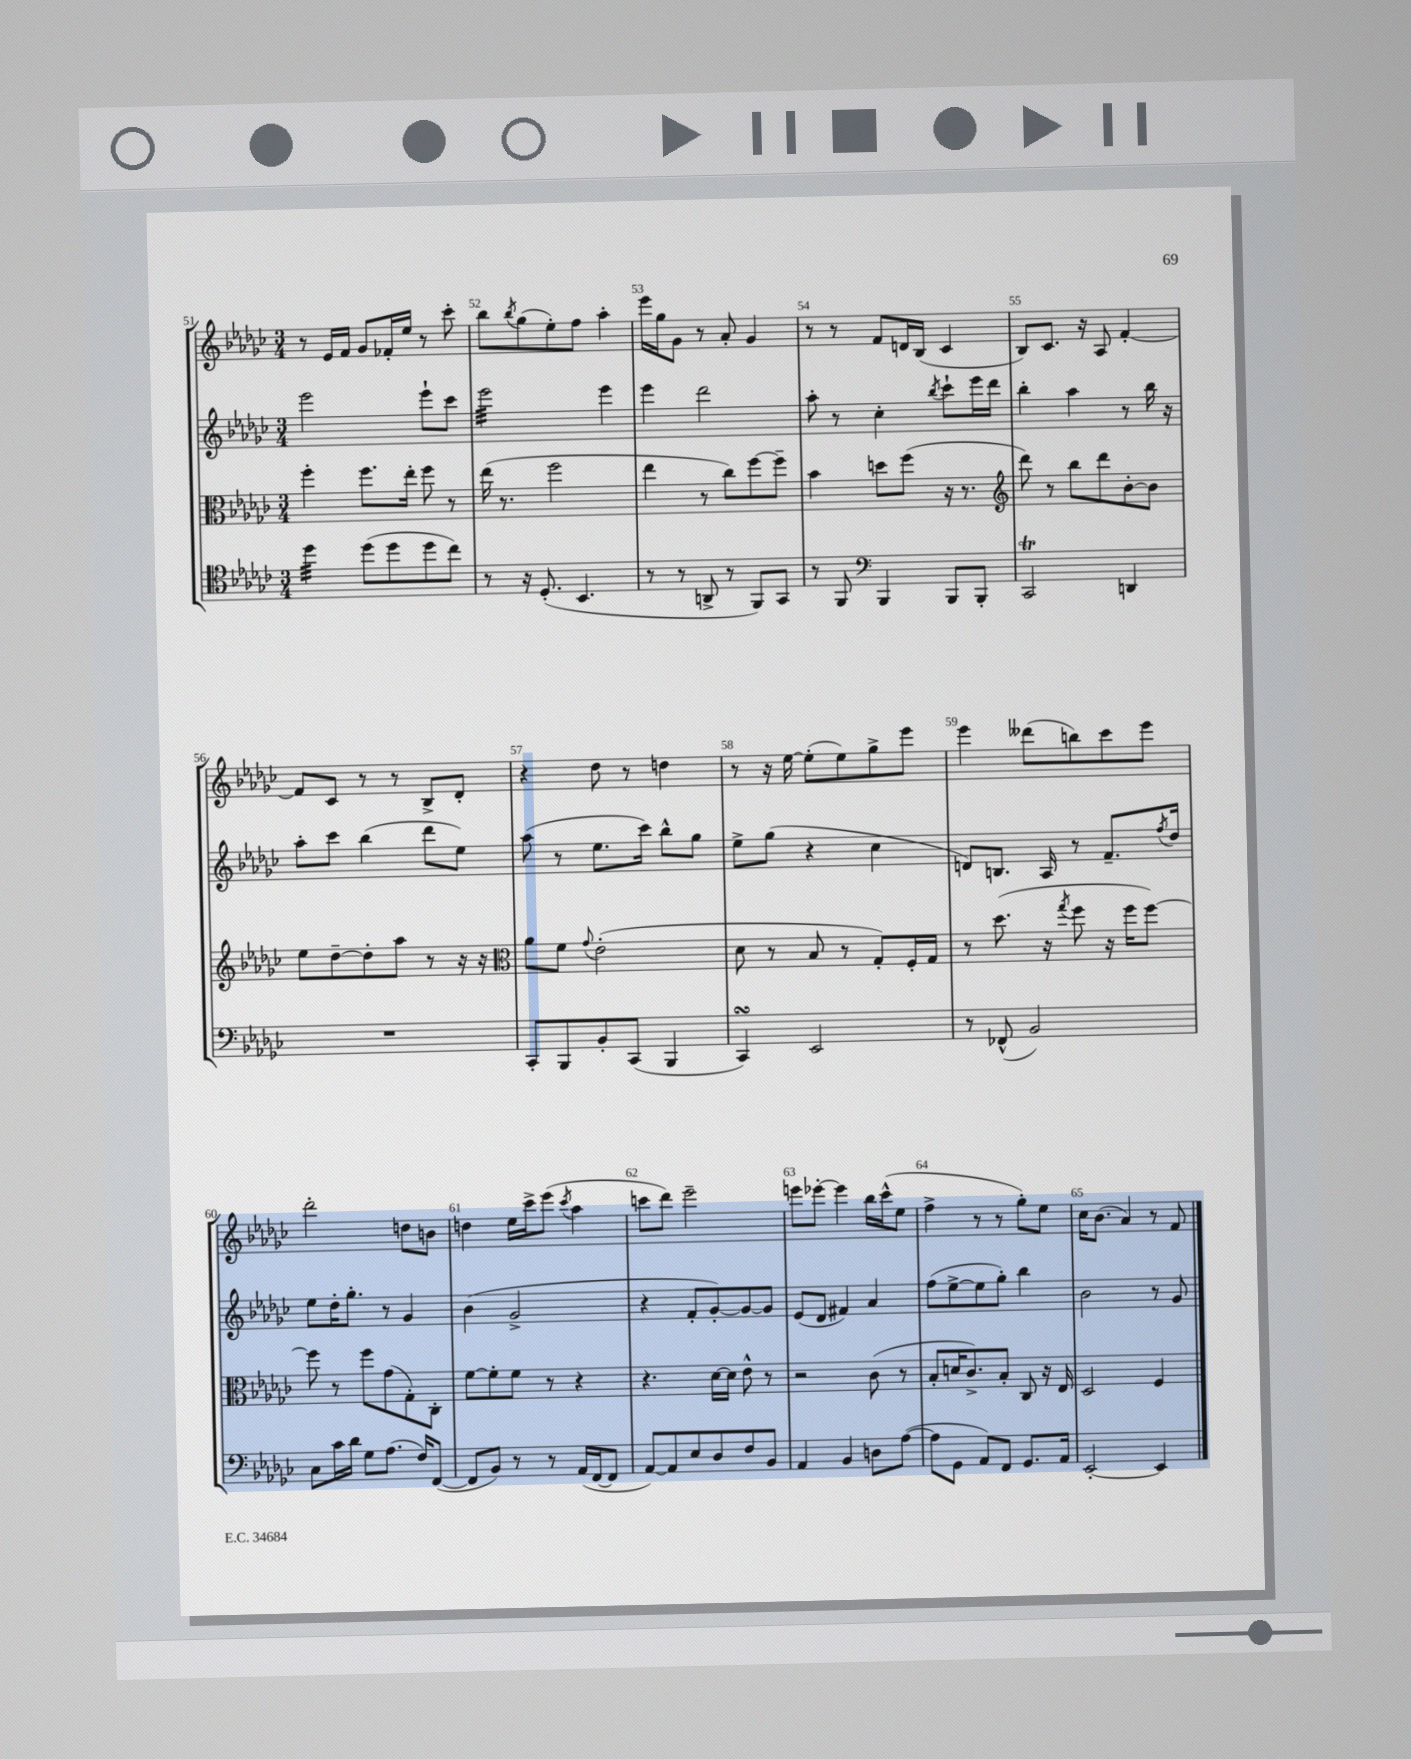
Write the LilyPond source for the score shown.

<<
\new StaffGroup <<
\new Staff = "s0" {
    \clef treble \key ges \major \numericTimeSignature \time 3/4
    r8 ees'16 f'16 ges'8 fes'16-. ees''16 r8 ces'''8-. |
    bes''8 \acciaccatura { bes''8 } ges''8( ees''8-.) f''8 aes''4-. |
    ees'''16 ges''16 ges'8 r8 aes'8-. ges'4 |
    r8 r8 f'8 d'16 bes16( ces'4 |
    bes8) ces'8. r16 aes8 f'4~-. |
    f'8 ces'8 r8 r8 bes8-> des'8-. |
    r4 des''8 r8 d''4 |
    r8 r16 ees''16~ ees''8-.( ees''8) ges''8-> ees'''8 |
    ees'''4 deses'''8( b''8) ces'''8 ees'''8 |
    des'''2-. d''8 b'8 |
    d''4 ees''16 ces'''16-> ees'''8( \acciaccatura { ces'''8 } aes''4 |
    c'''8 des'''8) ees'''2-- |
    e'''8 ees'''8~-. ees'''4 bes''16 ces'''16-^( ees''8 |
    f''4-> r8 r8 ges''8-.) ees''8 |
    ces''16 bes'8.( aes'4) r8 f'8 \bar "|." |
}
\new Staff = "s1" {
    \clef treble \key ges \major \numericTimeSignature \time 3/4
    ees'''2 ees'''8-! ces'''8 |
    ees'''2:32 ees'''4 |
    ees'''4 des'''2 |
    aes''8-. r8 ces''4-. \acciaccatura { bes''8 } ces'''8-! ees'''16 des'''16 |
    bes''4-. aes''4 r8 bes''16 r16 |
    aes''8-. ces'''8 bes''4( des'''8 ees''8) |
    aes''8( r8 ees''8. ces'''16) bes''8-^ ges''8 |
    ees''8-> ges''8( r4 ces''4 |
    d'8) b8. aes16 r8 f'8.-- \acciaccatura { f''8 } des''16 |
    ees''8 des''16-. ges''8.-. r8 ges'4 |
    bes'4( ges'2-> |
    r4 f'8-. ges'8~-.) ges'8~ ges'8 |
    ees'8( des'8 fis'4) aes'4 |
    f''8( ees''8~-> ees''8 ges''8-.) bes''4 |
    bes'2 r8 ges'8 \bar "|." |
}
\new Staff = "s2" {
    \clef alto \key ges \major \numericTimeSignature \time 3/4
    f''4-. f''8. ees''16-. f''8 r8 |
    ees''16( r8. f''2 |
    ees''4 r8 ces''8) f''8~ f''8-- |
    bes'4 d''8 f''8( r16 r8. |
    \clef treble des'''8) r8 bes''8 des'''8 bes'8~-. bes'8 |
    ees''8 des''8~-- des''8-. aes''8 r8 r16 r16 |
    \clef alto aes'8 f'8 \appoggiatura { ges'8 } ees'2-.( |
    des'8 r8 bes8 r8 ges8-.) f16-. ges16 |
    r8 des''8.( r16 \acciaccatura { ges''8 } f''8 r16 f''16 f''8~) |
    f''8 r8 f''8 ges'8( ges8-.) ces8-. |
    f'8~ f'8-. f'8 r8 r4 |
    r4. des'16~ des'16 ees'8-^ r8 |
    r2 ces'8( r8 |
    bes8-. d'16 ces'8.->) bes8-. ces8 r16 ees16 |
    des2 f4 \bar "|." |
}
\new Staff = "s3" {
    \clef tenor \key ges \major \numericTimeSignature \time 3/4
    des''4:32 des''8( des''8 des''8 ces''8) |
    r8 r16 des8.-.( bes,4. |
    r8 r8 a,8-> r8 f,8) ges,8 |
    r8 f,8 \clef bass bes,,4 bes,,8 bes,,8-. |
    ces,2\trill d,4 |
    R2. |
    ces,8-. bes,,8 bes,8-. ces,8( bes,,4 |
    ces,4\turn) ees,2 |
    r8 fes,8-^( bes,2) |
    ces8 ces'16 des'16 ges8 aes8.( f16) f,8~( |
    f,8 bes,8) r8 r8 aes,16( f,16~ f,8 |
    aes,8~) aes,8 ees8 des8 f8 bes,8 |
    aes,4 bes,4 d8 aes8~( |
    aes8 ges,8 aes,8) f,8 ges,8. aes,16 |
    ees,2~-. ees,4 \bar "|." |
}
>>
>>
\layout { \context { \Score currentBarNumber = #51 \override BarNumber.break-visibility = ##(#f #t #t) barNumberVisibility = #all-bar-numbers-visible } }
